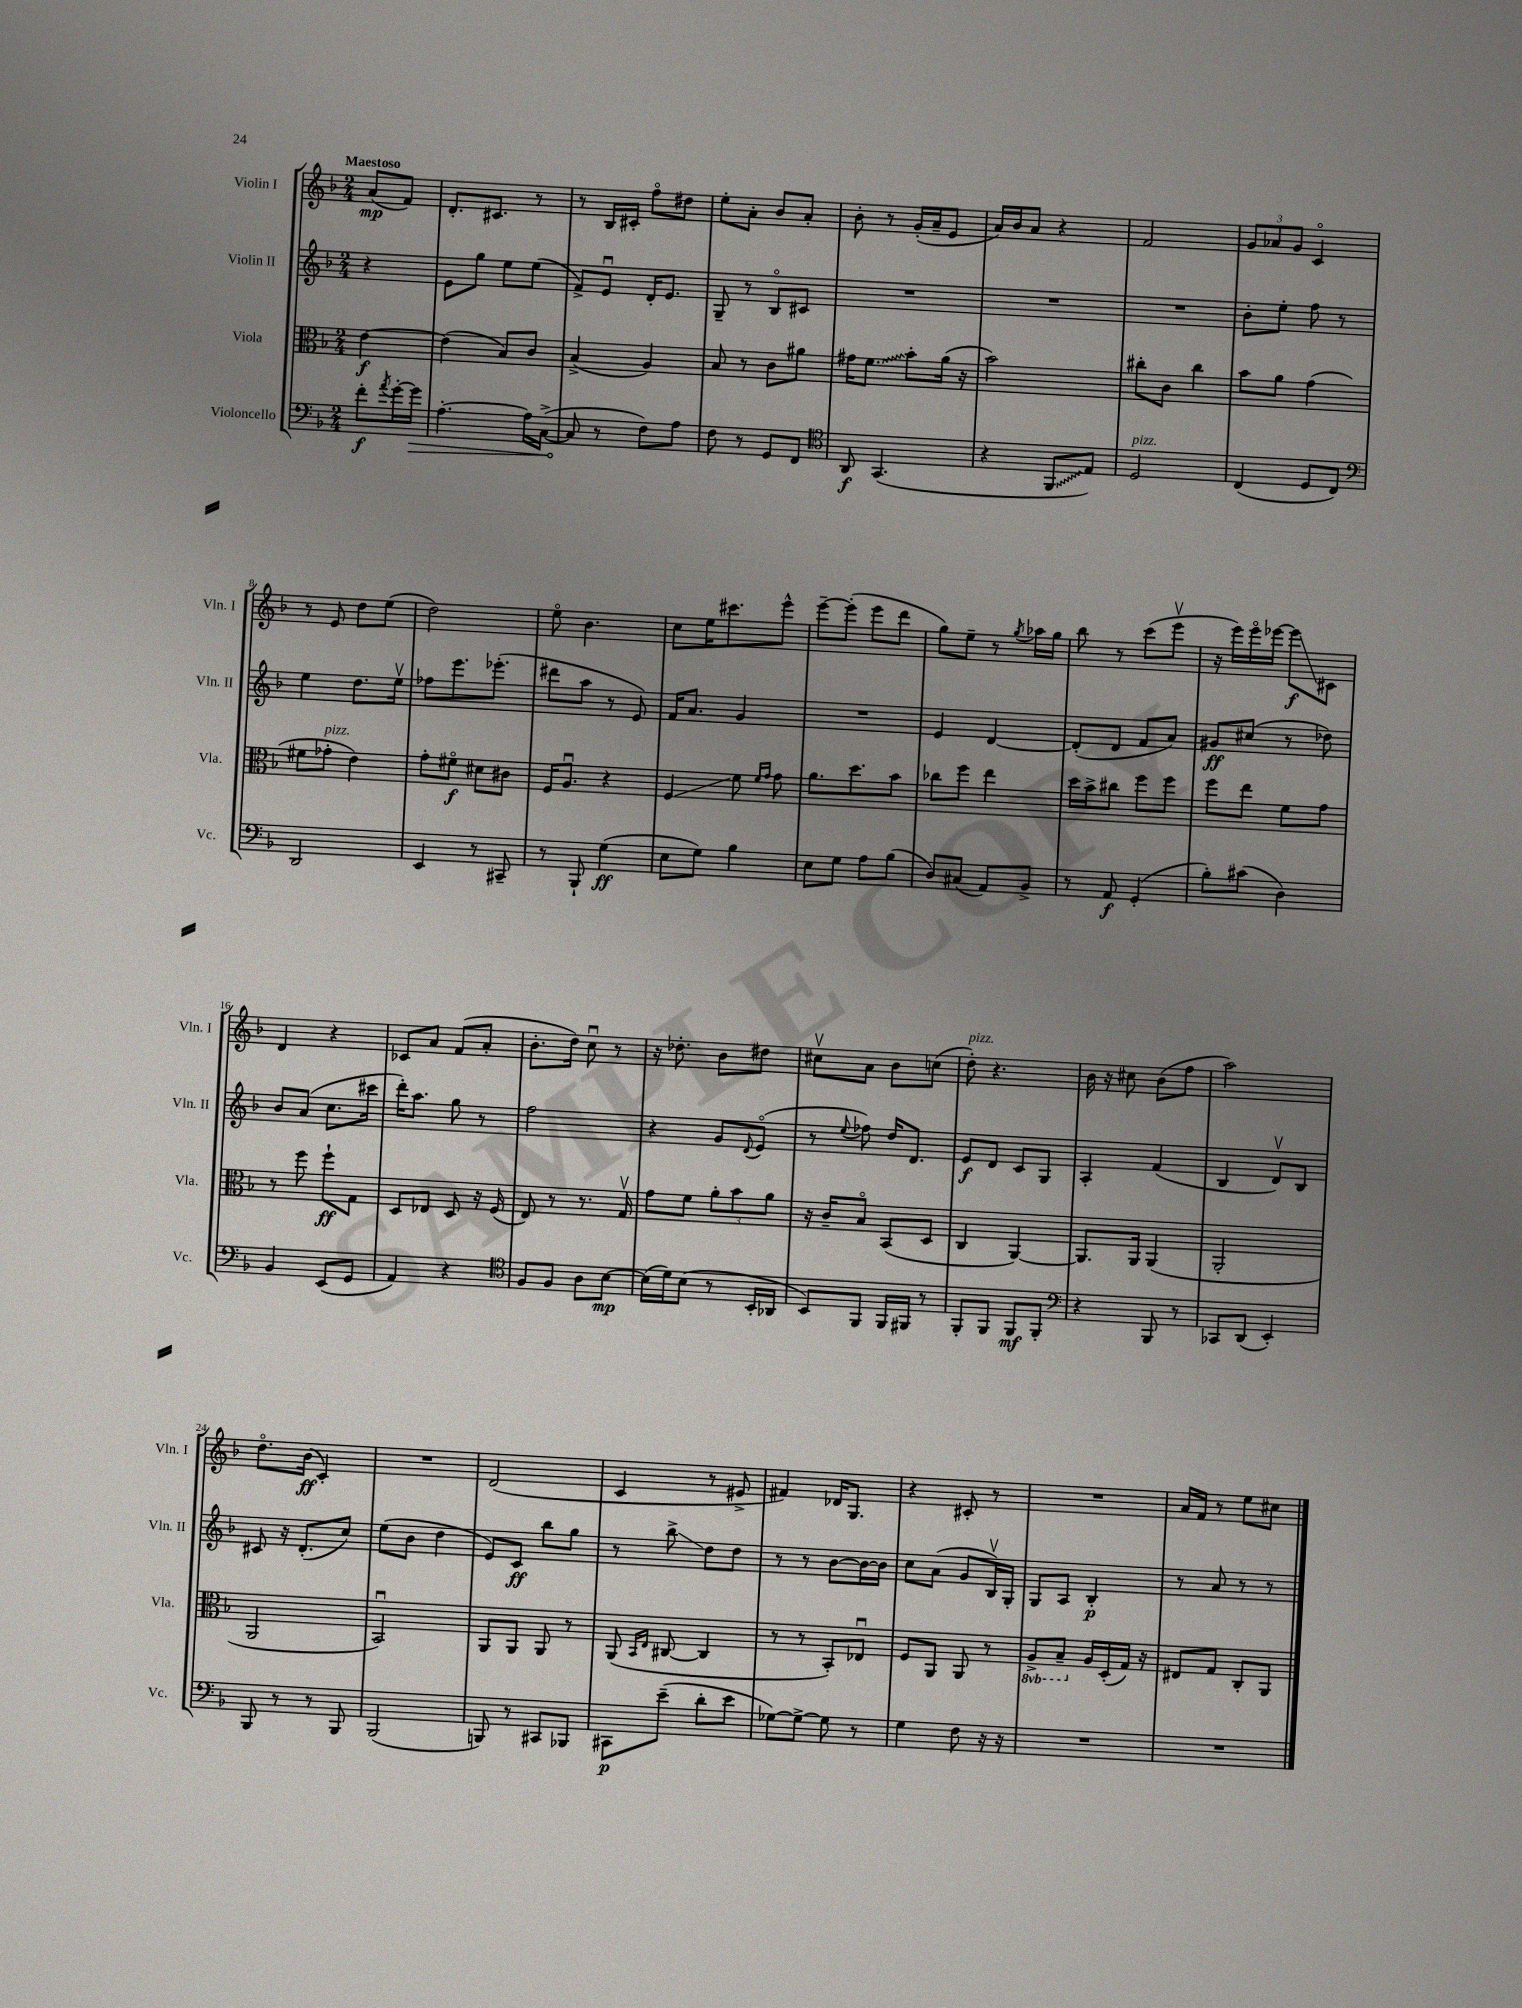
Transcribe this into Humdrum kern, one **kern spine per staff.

**kern	**kern	**kern	**kern
*staff4	*staff3	*staff2	*staff1
*clefF4	*clefC3	*clefG2	*clefG2
*k[b-]	*k[b-]	*k[b-]	*k[b-]
*M2/4	*M2/4	*M2/4	*M2/4
8f'	[4e	4r	(8a
8qa	.	.	.
[16g'	.	.	8f)
16g]	.	.	.
=	=	=	=
[4.A'	(4e]	8e	8.d'
.	.	8gg	.
.	.	.	8.c#
.	8B-)	8ee	.
16A]	8c	(8ee	8r
([16C^	.	.	.
=	=	=	=
8C]	(4B-^	8f^)	8r
8r	.	8eu	16B-
.	.	.	16c#'
8F)	4A)	16d'	8ffo
.	.	8.e	.
8A	.	.	8dd#
=	=	=	=
8F	8B-	8G~	8ee'
8r	8r	8r	8a'
8GG	8c	8B-o	8b-
8FF	8a#	8c#	8a'
=	=	=	=
*clefC4	*	*	*
8AA	16g#	2r	8b-'
.	8.f	.	.
(4.GG	.	.	8r
.	8b-'	.	(16g'
.	.	.	16a~
.	(16a	.	8e
.	16r	.	.
=	=	=	=
4r	2b-)	2r	16a)
.	.	.	16b-
.	.	.	8a
8FF	.	.	4r
8E)	.	.	.
=	=	=	=
2D	8cc#'	2r	2f
.	8c	.	.
.	4cc#	.	.
=	=	=	=
(4C	8b-	8b-'	12g
.	.	.	12a-
.	8a	8ee'	.
.	.	.	12g
8D	(4g	8ff	4co
8C)	.	8r	.
=	=	=	=
*clefF4	*	*	*
2DD	8f#	4ee	8r
.	8g-'	.	8e
.	4e)	8.dd	8dd
.	.	.	(8ee
.	.	16eev	.
=	=	=	=
4EE	8g'	8ff-	2dd)
.	8f#o	8.eee	.
8r	8d#	.	.
.	.	(8.eee-'	.
8CC#~	8c#	.	.
=	=	=	=
8r	16F	8ddd#	8eeo
.	8.Au	.	.
8BBB-`	.	8aa	4.b-
(4G	4r	8r	.
.	.	8e)	.
=	=	=	=
8E	4F	16f	8cc
.	.	8.a	.
8G)	.	.	16ee
.	.	.	8.ccc#
4B-	8f	4g	.
.	16qqf	.	.
.	16qqg	.	.
.	8g	.	8eee^^
=	=	=	=
8E	8.a	2r	[8eee~
8G	.	.	(8eee']
.	8.dd	.	.
8A	.	.	8eee
(8B-	8b-	.	8ddd
=	=	=	=
8D)	8cc-	4e	8gg)
(8C#	8ff	.	8ee~
8AA)	4ee	[4d	8r
.	.	.	8qgg
8BB-^	.	.	16aa-
.	.	.	16gg
=	=	=	=
8r	16dd	(8d']	8bb-
.	16b-^	.	.
8AA	8cc#	8d	8r
(4GG'	8ff	8f	(8ccc
.	8ff	8a)	8eeev
=	=	=	=
8B-')	8ff	8g#	16r
.	.	.	16eee)
(8c#	8ee	(8cc#	16eeeo
.	.	.	[16eee-
4D)	8f	8r	8eee-]
.	8g	8dd-)	8c#
=	=	=	=
4BB-	8r	8b-	4d
.	8ff	(8a	.
(8EE	8ff`	8.cc	4r
8GG	8G	.	.
.	.	16ccc#	.
=	=	=	=
4AA)	8D	16ddd')	8c-
.	.	8.aa	.
.	8E-	.	8a
4r	8D	8gg	(8f
.	16r	8r	8a'
.	(16F	.	.
=	=	=	=
*clefC4	*	*	*
8F	8E)	2ff	8.b-'
8F	8r	.	.
.	.	.	16dd)
8A	8.r	.	8ccu
[8B-	.	.	8r
.	16Gv	.	.
=	=	=	=
(16B-]	8g	4r	16r
16d)	.	.	8.dd-'
(8B-	8f	.	.
8r	12a'	8g	8b-
.	12b-	.	.
.	.	8qqd	.
16BB-'	.	(8eo	8dd#
.	12a	.	.
16AA-	.	.	.
=	=	=	=
8BB-)	16r	8r	8cc#v
.	16c~	.	.
.	.	8qqee	.
8FF	8B-o	8ff-)	8a
16FF	(8BB-	16dd	8b-
16FF#	.	8.d	.
8r	8D	.	(8cc
=	=	=	=
8FF'	4C	8e	8dd')
8FF	.	8d	4.r
8FF	[4AA)	8c	.
8FF'	.	8G	.
=	=	=	=
*clefF4	*	*	*
4r	8.AA]	4A'	16b-
.	.	.	16r
.	.	.	8cc#
.	16AA	.	.
8BBB-	(4AA	(4f	(8b-
8r	.	.	8ff
=	=	=	=
8CC-	2AA'	4B-	2aa)
(8DD	.	.	.
4EE')	.	8dv)	.
.	.	8B-	.
=	=	=	=
8BBB-	2AA	8c#	8.ddo
8r	.	16r	.
.	.	(8.d'	(16b-
8r	.	.	4c')
8BBB-	.	8cc)	.
=	=	=	=
(2BBB-	2BB-u)	(8ee	2r
.	.	8b-	.
.	.	4dd	.
=	=	=	=
8BBB)	8AA	8e)	(2d
8r	8AA	8c	.
8CC#	8AA	8bb-	.
8BBB-	8r	8gg	.
=	=	=	=
8CC#	(8AA	8r	4c
.	16qqBB-	.	.
.	16qqE	.	.
(8e~	[8C#	8bb-^	.
8d'	4C#]	8dd	8r
8e	.	8dd	8e#^
=	=	=	=
[8G-)	8r	8r	4f#)
8G-^_	8r	8r	.
8G-]	8BB-')	[8b-	16d-
.	.	.	8.G
8r	8E-u	16b-_	.
.	.	16b-]	.
=	=	=	=
4G	8F	8cc	4r
.	8AA	(8a	.
8F	8AA	8g	8c#'
16r	8r	16B-v)	8r
16r	.	16G'	.
=	=	=	=
2r	8AA^	8G	2r
.	8BB-~	8A	.
.	16A	4B-'	.
.	(16D'	.	.
.	16G)	.	.
.	16r	.	.
=	=	=	=
2r	8E#	8r	16a
.	.	.	16f
.	8G	8a	8r
.	8C'	8r	8ee
.	8AA	8r	8cc#
==	==	==	==
*-	*-	*-	*-
